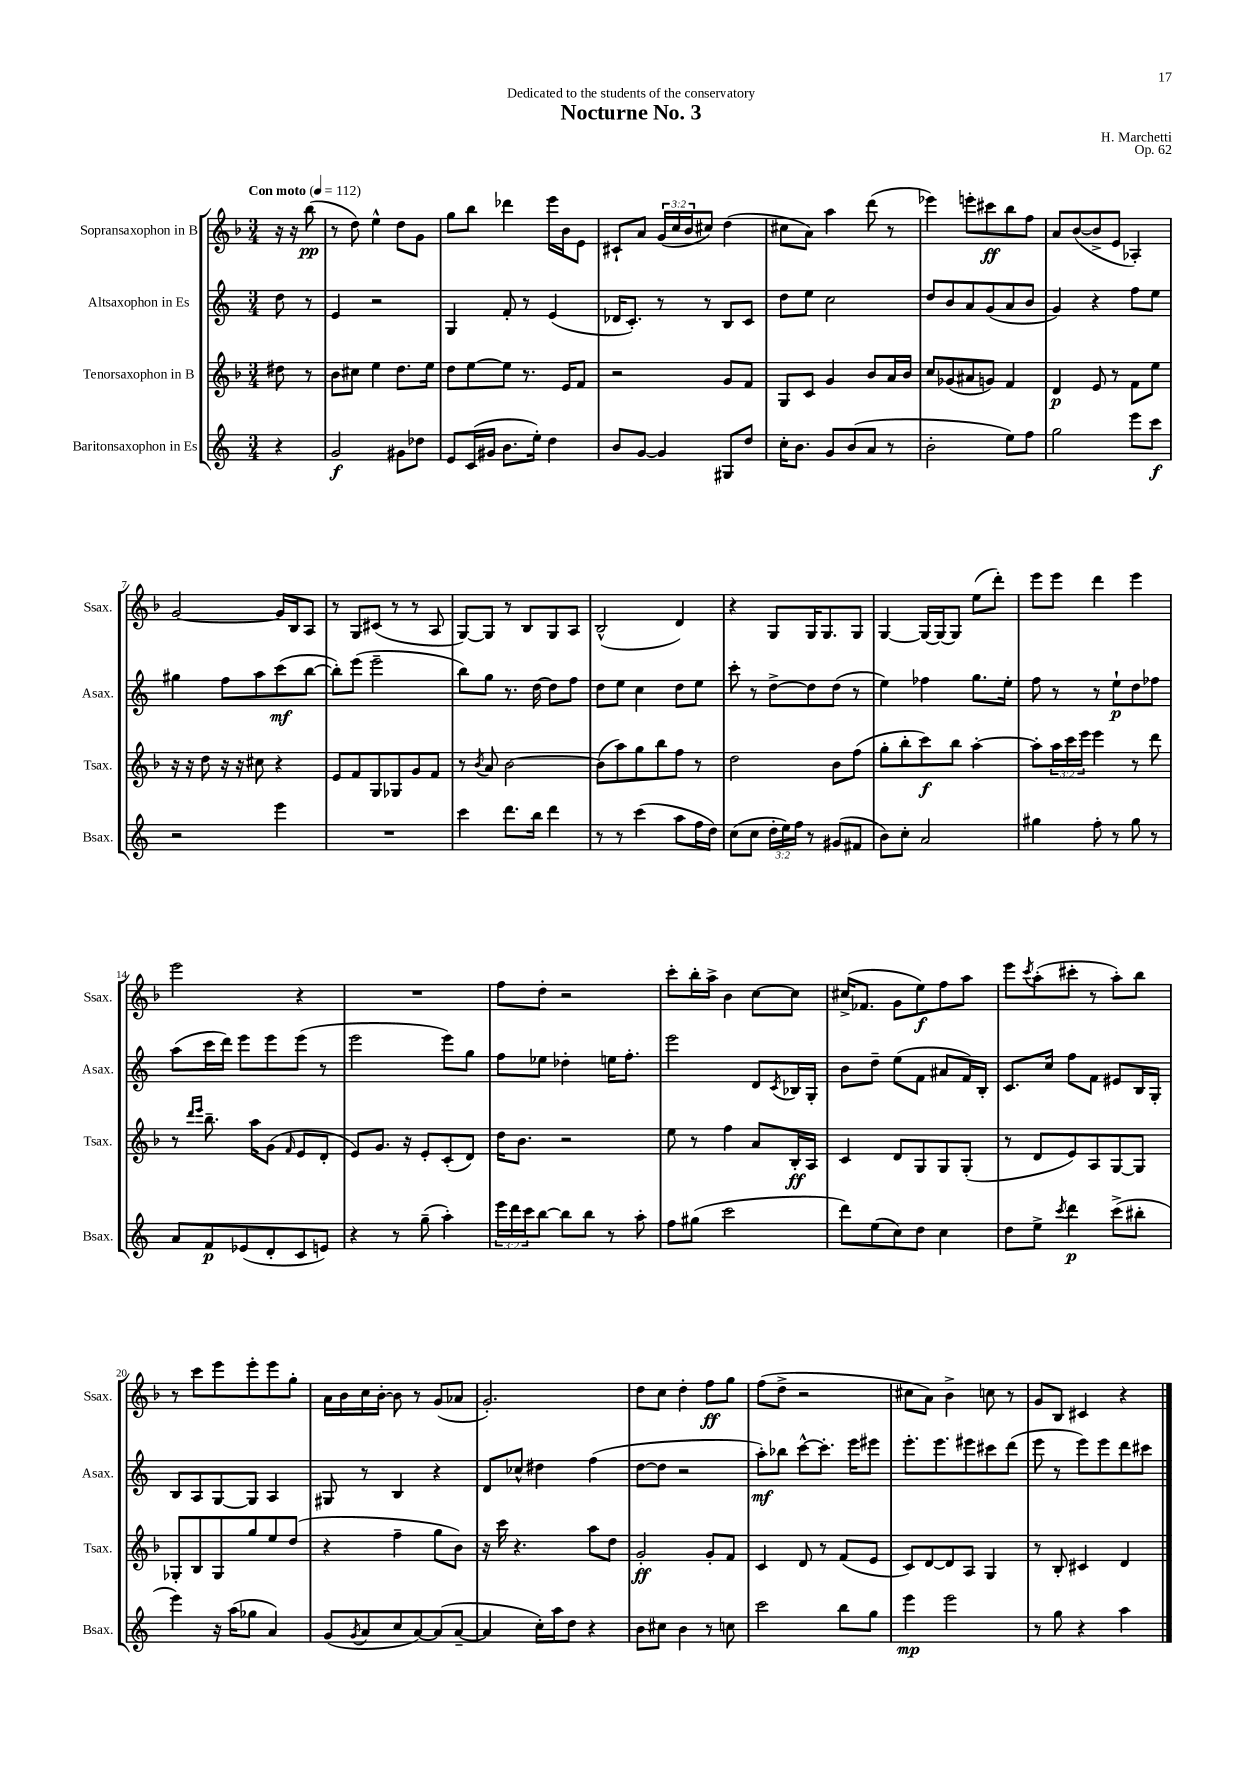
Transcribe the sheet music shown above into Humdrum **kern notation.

**kern	**dynam	**kern	**dynam	**kern	**dynam	**kern	**dynam
*part4	*part4	*part3	*part3	*part2	*part2	*part1	*part1
*staff4	*staff4	*staff3	*staff3	*staff2	*staff2	*staff1	*staff1
*I"Baritonsaxophon in Es	*	*I"Tenorsaxophon in B	*	*I"Altsaxophon in Es	*	*I"Sopransaxophon in B	*
*I'Bsax.	*	*I'Tsax.	*	*I'Asax.	*	*I'Ssax.	*
*clefG2	*	*clefG2	*	*clefG2	*	*clefG2	*
*k[]	*	*k[b-]	*	*k[]	*	*k[b-]	*
*M3/4	*	*M3/4	*	*M3/4	*	*M3/4	*
*MM112	*	*MM112	*	*MM112	*	*MM112	*
=	=	=	=	=	=	=	=
!	!	!	!	!	!	!LO:TX:a:B:t=Con moto	!
4r	.	8dd#X\	.	8dd\	.	16r	.
.	.	.	.	.	.	16r	.
.	.	8r	.	8r	.	(8bb-\	pp
=1	=1	=1	=1	=1	=1	=1	=1
2g/	f	8b-\L	.	4e/	.	8r	.
.	.	8cc#X\J	.	.	.	8dd\)	.
.	.	4ee\	.	2r	.	4ee^^\	.
8g#X\L	.	8.dd\L	.	.	.	8dd\L	.
8dd-X\J	.	.	.	.	.	8g\J	.
.	.	16ee\Jk	.	.	.	.	.
=2	=2	=2	=2	=2	=2	=2	=2
8e/L	.	8dd\L	.	4G/	.	8gg\L	.
(16c/L	.	[8ee\	.	.	.	8bb-\J	.
16g#X/JJ	.	.	.	.	.	.	.
8.b\L	.	8ee\J]	.	8f'/	.	4ddd-X\	.
.	.	8.r	.	8r	.	.	.
16ee'\Jk)	.	.	.	.	.	.	.
4dd\	.	.	.	(4e/	.	16eee\LL	.
.	.	16e/KL	.	.	.	16b-\J	.
.	.	8f/J	.	.	.	8e\J	.
=3	=3	=3	=3	=3	=3	=3	=3
8b/L	.	2r	.	16d-X/KL	.	8c#X`/L	.
.	.	.	.	8.c'/J)	.	.	.
[8g/J	.	.	.	.	.	8a/J	.
4g/]	.	.	.	8r	.	(24g/LL	.
.	.	.	.	.	.	24cc/	.
.	.	.	.	.	.	24b-/J	.
.	.	.	.	8r	.	8cc#X/J)	.
8G#X/L	.	8g/L	.	8B/L	.	(4dd\	.
8dd/J	.	8f/J	.	8c/J	.	.	.
=4	=4	=4	=4	=4	=4	=4	=4
16cc'\KL	.	8G/L	.	8dd\L	.	8cc#X\L	.
8.b\J	.	.	.	.	.	.	.
.	.	8c/J	.	8ee\J	.	8a\J)	.
8g/L	.	4g/	.	2cc\	.	4aa\	.
(8b/	.	.	.	.	.	.	.
8a/J	.	8b-/L	.	.	.	(8ddd\	.
8r	.	16a/L	.	.	.	8r	.
.	.	16b-/JJ	.	.	.	.	.
=5	=5	=5	=5	=5	=5	=5	=5
2b'\	.	8cc/L	.	8dd/L	.	4eee-X\)	.
.	.	(8g-X/	.	8b/	.	.	.
.	.	8a#X/	.	8a/	.	8eeen'\L	.
.	.	8gn/J)	.	(8g/	.	8ccc#X\	ff
8ee\L)	.	4f/	.	8a/	.	8bb-\	.
8ff\J	.	.	.	8b/J	.	8ff\J	.
=6	=6	=6	=6	=6	=6	=6	=6
2gg\	.	4d/	p	4g/)	.	8a/L	.
.	.	.	.	.	.	([8b-/	.
.	.	8e/	.	4r	.	8b-^/]	.
.	.	8r	.	.	.	8e/J	.
8eee\L	.	8f\L	.	8ff\L	.	4A-X'/)	.
8ccc\J	f	8ee\J	.	8ee\J	.	.	.
!!LO:LB:g=z
=7	=7	=7	=7	=7	=7	=7	=7
2r	.	16r	.	4gg#X\	.	[2g/	.
.	.	16r	.	.	.	.	.
.	.	8dd\	.	.	.	.	.
.	.	16r	.	8ff\L	.	.	.
.	.	16r	.	.	.	.	.
.	.	8cc#X\	.	8aa\	.	.	.
4eee\	.	4r	.	(8ccc\	mf	16g/LL]	.
.	.	.	.	.	.	16B-/J	.
.	.	.	.	[8bb\J	.	8A/J	.
=8	=8	=8	=8	=8	=8	=8	=8
2.r	.	8e/L	.	8bb'\L])	.	8r	.
.	.	8f/	.	(8eee\J	.	8G/L	.
.	.	8G/	.	2eee~\	.	(8c#X/J	.
.	.	8G-X/	.	.	.	8r	.
.	.	8g/	.	.	.	8r	.
.	.	8f/J	.	.	.	8A/	.
=9	=9	=9	=9	=9	=9	=9	=9
4ccc\	.	8r	.	8bb\L)	.	[8G/L)	.
.	.	8qb-/	.	.	.	.	.
.	.	8a/	.	8gg\J	.	8G/J]	.
8.ddd\L	.	[2b-\	.	8.r	.	8r	.
.	.	.	.	.	.	8B-/L	.
16bb\Jk	.	.	.	[16dd\	.	.	.
4ddd\	.	.	.	8dd\L]	.	8G/	.
.	.	.	.	8ff\J	.	8A/J	.
=10	=10	=10	=10	=10	=10	=10	=10
8r	.	(8b-\L]	.	8dd\L	.	(2B-^^/	.
8r	.	8aa\)	.	8ee\J	.	.	.
(4ccc\	.	8gg\	.	4cc\	.	.	.
.	.	8bb-\	.	.	.	.	.
8aa\L	.	8ff\J	.	8dd\L	.	4d/)	.
16ff\L	.	8r	.	8ee\J	.	.	.
16dd\JJ)	.	.	.	.	.	.	.
=11	=11	=11	=11	=11	=11	=11	=11
(8cc\L	.	2dd\	.	8ccc'\	.	4r	.
8cc\J	.	.	.	8r	.	.	.
24dd'\LL	.	.	.	[8dd^\L	.	8G/L	.
24ee\)	.	.	.	.	.	.	.
24ff\JJ	.	.	.	.	.	.	.
8r	.	.	.	8dd\]	.	16G/K	.
.	.	.	.	.	.	8.G/	.
(8g#X/L	.	8b-\L	.	(8dd\J	.	.	.
8f#X/J	.	(8ff\J	.	8r	.	8G/J	.
=12	=12	=12	=12	=12	=12	=12	=12
8b\L)	.	8gg'\L	.	4ee\)	.	[4G/	.
8cc'\J	.	8bb-'\	.	.	.	.	.
2a/	.	8ccc\)	f	4ff-X\	.	16G/LL_	.
.	.	.	.	.	.	16G/J_	.
.	.	8bb-\J	.	.	.	8G/J]	.
.	.	[4aa'\	.	8.gg\L	.	(8ee\L	.
.	.	.	.	.	.	8ddd'\J)	.
.	.	.	.	16ee'\Jk	.	.	.
=13	=13	=13	=13	=13	=13	=13	=13
4gg#X\	.	8aa'\L]	.	8ff\	.	8eee\L	.
.	.	24aa\L	.	8r	.	8eee\J	.
.	.	24ccc\	.	.	.	.	.
.	.	24eee\JJ	.	.	.	.	.
8ff'\	.	4eee\	.	8r	.	4ddd\	.
8r	.	.	.	8ee`\L	p	.	.
8gg#\	.	8r	.	8dd\	.	4eee\	.
8r	.	8ddd\	.	8ff-X\J	.	.	.
!!LO:LB:g=z
=14	=14	=14	=14	=14	=14	=14	=14
8a/L	.	8r	.	(8aa\L	.	2eee\	.
.	.	16qqddd/LL	.	.	.	.	.
.	.	16qqeee/JJ	.	.	.	.	.
8f/	p	8.bb-~\	.	16ccc\L	.	.	.
.	.	.	.	16ddd\JJ)	.	.	.
(8e-X/	.	.	.	8eee\L	.	.	.
.	.	16aa\KL	.	.	.	.	.
8d'/	.	(8g\J	.	8eee\	.	.	.
.	.	16qqf/	.	.	.	.	.
8c/	.	8e/L	.	(8eee\J	.	4r	.
8en/J)	.	8d'/J	.	8r	.	.	.
=15	=15	=15	=15	=15	=15	=15	=15
4r	.	8e/L)	.	2eee\	.	2.r	.
.	.	8.g/J	.	.	.	.	.
8r	.	.	.	.	.	.	.
.	.	16r	.	.	.	.	.
(8gg~\	.	8e'/L	.	.	.	.	.
4aa'\)	.	(8c'/	.	8eee\L)	.	.	.
.	.	8d/J)	.	8gg\J	.	.	.
=16	=16	=16	=16	=16	=16	=16	=16
24eee\LL	.	16dd\KL	.	8ff\L	.	8ff\L	.
24ddd\	.	.	.	.	.	.	.
.	.	8.b-\J	.	.	.	.	.
24ccc\J	.	.	.	.	.	.	.
[8bb\J	.	.	.	8ee-X\J	.	8dd'\J	.
8bb\L]	.	2r	.	4dd-X'\	.	2r	.
8bb\J	.	.	.	.	.	.	.
8r	.	.	.	16een\KL	.	.	.
.	.	.	.	8.ff'\J	.	.	.
8aa'\	.	.	.	.	.	.	.
=17	=17	=17	=17	=17	=17	=17	=17
8ff\L	.	8ee\	.	2eee\	.	8ccc'\L	.
(8gg#X\J	.	8r	.	.	.	16bb-'\L	.
.	.	.	.	.	.	16aa^\JJ	.
2ccc\	.	4ff\	.	.	.	4b-\	.
.	.	8a/L	.	8d/L	.	[8cc\L	.
.	.	.	.	8qc/	.	.	.
.	.	16B-'/L	ff	16B-X/L	.	8cc\J]	.
.	.	16A/JJ	.	16G'/JJ	.	.	.
=18	=18	=18	=18	=18	=18	=18	=18
8ddd\L)	.	4c/	.	8b\L	.	(16cc#X^/KL	.
.	.	.	.	.	.	8.f-X/J	.
(8ee\	.	.	.	8dd~\J	.	.	.
8cc\)	.	8d/L	.	(8ee\L	.	8g\L	.
8dd\J	.	8G/	.	8f\J	.	8ee\)	f
4cc\	.	8G/	.	8a#X/L	.	8ff\	.
.	.	(8G'/J	.	16f/L)	.	8aa\J	.
.	.	.	.	16B'/JJ	.	.	.
=19	=19	=19	=19	=19	=19	=19	=19
8dd\L	.	8r	.	8.c/L	.	8eee\L	.
.	.	.	.	.	.	8qccc/	.
8ee^\J	.	8d/L	.	.	.	(8aa'\	.
.	.	.	.	16cc/Jk	.	.	.
8qccc/	.	.	.	.	.	.	.
4ddd\	p	8e/)	.	8ff\L	.	8ccc#X'\J	.
.	.	8A/	.	8f\J	.	8r	.
(8ccc^\L	.	[8G/	.	8e#X/L	.	8aa'\L)	.
8bb#X'\J	.	8G/J]	.	16B/L	.	8bb-\J	.
.	.	.	.	16G'/JJ	.	.	.
!!LO:LB:g=z
=20	=20	=20	=20	=20	=20	=20	=20
4eee\)	.	8G-X'/L	.	8B/L	.	8r	.
.	.	8B-/	.	8A/	.	8ccc\L	.
16r	.	8G-/	.	[8G/	.	8eee\	.
(16aa\KL	.	.	.	.	.	.	.
8gg-X\J	.	8gg/	.	8G/J]	.	8eee'\	.
4a/)	.	8ee/	.	4A/	.	8eee\	.
.	.	(8dd/J	.	.	.	8gg'\J	.
=21	=21	=21	=21	=21	=21	=21	=21
(8g/L	.	4r	.	8G#X/	.	16a\LL	.
.	.	.	.	.	.	16b-\	.
8qg/	.	.	.	.	.	.	.
8a/	.	.	.	8r	.	16cc\	.
.	.	.	.	.	.	[16b-'\JJ	.
8cc/	.	4ff~\	.	4B/	.	8b-\]	.
[8a/)	.	.	.	.	.	8r	.
(8a/]	.	8gg\L	.	4r	.	(8g/L	.
[8a~/J	.	8b-\J)	.	.	.	8a-X/J	.
=22	=22	=22	=22	=22	=22	=22	=22
4a/]	.	16r	.	8d/L	.	2.g'/)	.
.	.	16ccc\	.	.	.	.	.
.	.	4.r	.	8cc-X^^/J	.	.	.
16cc'\LL)	.	.	.	4dd#X\	.	.	.
16aa\J	.	.	.	.	.	.	.
8dd\J	.	.	.	.	.	.	.
4r	.	8aa\L	.	(4ff\	.	.	.
.	.	8dd\J	.	.	.	.	.
=23	=23	=23	=23	=23	=23	=23	=23
8b\L	.	2g'/	ff	[8dd\L	.	8dd\L	.
8cc#X\J	.	.	.	8dd\J]	.	8cc\J	.
4b\	.	.	.	2r	.	4dd'\	.
8r	.	8g'/L	.	.	.	8ff\L	ff
8ccn\	.	8f/J	.	.	.	8gg\J	.
=24	=24	=24	=24	=24	=24	=24	=24
2ccc\	.	4c/	.	8aa'\L)	mf	(8ff\L	.
.	.	.	.	8bb-X\J	.	8dd^\J	.
.	.	8d/	.	[8ccc^^\L	.	2r	.
.	.	8r	.	8.ccc'\J]	.	.	.
8bb\L	.	(8f/L	.	.	.	.	.
.	.	.	.	16eee\KL	.	.	.
8gg\J	.	8e/J	.	8eee#X\J	.	.	.
=25	=25	=25	=25	=25	=25	=25	=25
4eee\	mp	8c/L)	.	8.eee'\L	.	8cc#X\L	.
.	.	[8d/	.	.	.	8a\J)	.
.	.	.	.	8.eee\	.	.	.
2eee\	.	8d/]	.	.	.	4b-^\	.
.	.	8A/J	.	8eee#X\	.	.	.
.	.	4G/	.	8ccc#X\	.	8ccn\	.
.	.	.	.	(8ddd\J	.	8r	.
=26	=26	=26	=26	=26	=26	=26	=26
8r	.	8r	.	8eee\	.	8g/L	.
8gg\	.	8B-'/	.	8r	.	8B-/J	.
4r	.	4c#X/	.	8eee\L)	.	4c#X/	.
.	.	.	.	8eee\	.	.	.
4aa\	.	4d/	.	8ddd\	.	4r	.
.	.	.	.	8ccc#X\J	.	.	.
==	==	==	==	==	==	==	==
*-	*-	*-	*-	*-	*-	*-	*-
